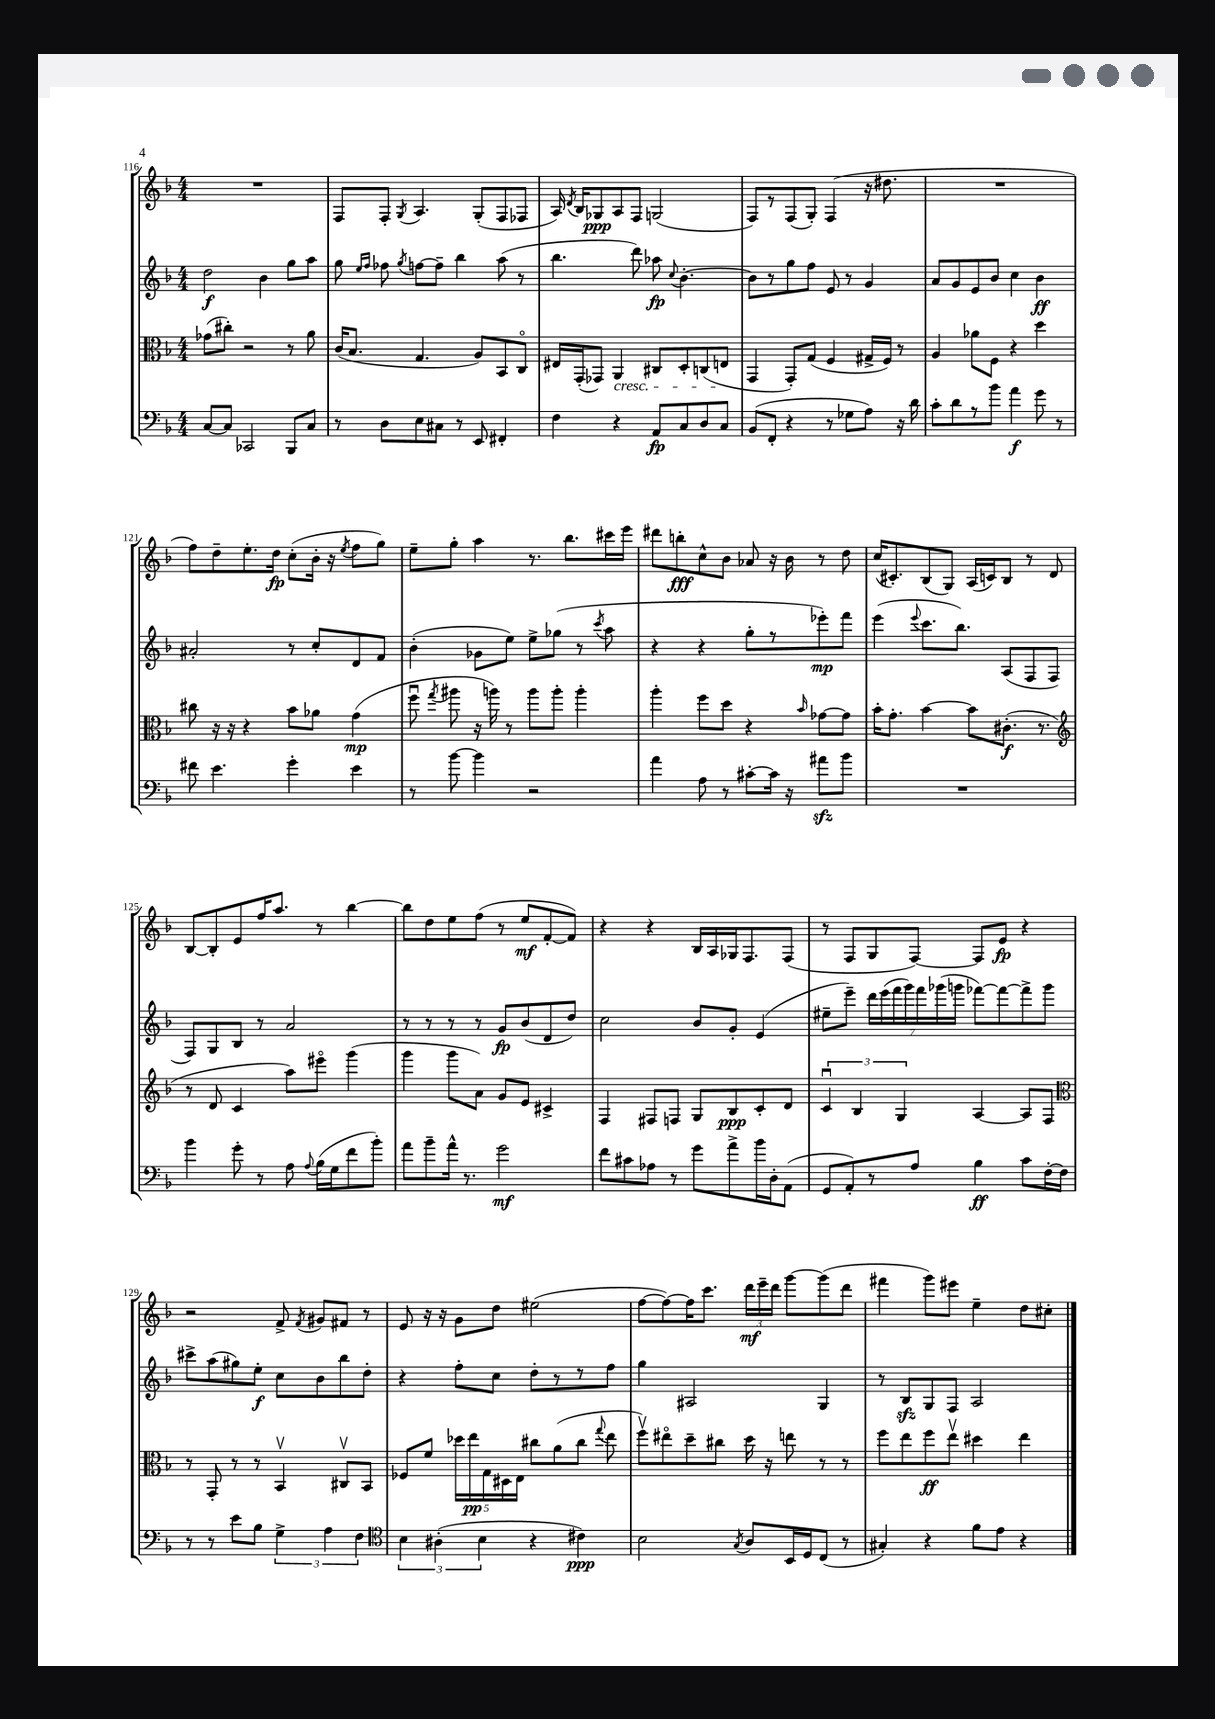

**kern	**dynam	**kern	**dynam	**kern	**dynam	**kern	**dynam
*part4	*part4	*part3	*part3	*part2	*part2	*part1	*part1
*staff4	*staff4	*staff3	*staff3	*staff2	*staff2	*staff1	*staff1
*clefF4	*	*clefC3	*	*clefG2	*	*clefG2	*
*k[b-]	*	*k[b-]	*	*k[b-]	*	*k[b-]	*
*M4/4	*	*M4/4	*	*M4/4	*	*M4/4	*
=116	=116	=116	=116	=116	=116	=116	=116
[8C/L	.	(8g-X\L	.	2dd\	f	1r	.
8C/J]	.	8cc#X'\J)	.	.	.	.	.
2CC-X/	.	2r	.	.	.	.	.
.	.	.	.	4b-\	.	.	.
8BBB-/L	.	8r	.	8gg\L	.	.	.
8C/J	.	8a\	.	8aa\J	.	.	.
=117	=117	=117	=117	=117	=117	=117	=117
8r	.	(16c/KL	.	8gg\	.	8F/L	.
.	.	8.B-/J	.	.	.	.	.
.	.	.	.	16qqee/LL	.	.	.
.	.	.	.	16qqff/JJ	.	.	.
8D\L	.	.	.	8ff-X\	.	8F'/J	.
.	.	.	.	8qgg/	.	8qG/	.
8E\	.	4.G/	.	[8ffn\L	.	4.A/	.
8C#X\J	.	.	.	8ff~\J]	.	.	.
8r	.	.	.	4bb-\	.	.	.
8EE/	.	8A/L)	.	.	.	(8G'/L	.
4FF#X'/	.	8BB-/	.	(8aa\	.	8F/	.
.	.	8C/J	.	8r	.	8F-X/J	.
=118	=118	=118	=118	=118	=118	=118	=118
4F\	.	16E#X/LL	.	4.bb-\	.	16A/)	.
.	.	.	.	.	.	8qd/	.
.	.	(16GG'/J	.	.	.	16B-/KL	.
.	.	8GG-X/J)	.	.	.	8G-X/	ppp
!	!	!LO:TX:b:i:t=cresc.	!	!	!	!	!
4r	.	4AA/	.	.	.	8A/	.
.	.	.	.	8ddd\)	.	8F/J	.
8AA/L	fp	8C#X/L	.	8aa-X\	fp	(2Gn/	.
.	.	.	.	8qqcc/	.	.	.
8C/	.	8D'/	.	[4.b-'\	.	.	.
8D/	.	(8Cn/	.	.	.	.	.
8C/J	.	8En/J	.	.	.	.	.
=119	=119	=119	=119	=119	=119	=119	=119
(8BB-/L	.	4GG/	.	8b-\L]	.	8F/L)	.
8FF'/J	.	.	.	8r	.	8r	.
4r	.	8GG'/L)	.	8gg\	.	(8F/	.
.	.	(8G/J	.	8ff\J	.	8G'/J)	.
8r	.	4F/	.	8e/	.	(4F/	.
8G-X\L	.	.	.	8r	.	.	.
8A\J)	.	16G#X^/LL	.	4g/	.	16r	.
.	.	16F/JJ)	.	.	.	8.dd#X\	.
16r	.	8r	.	.	.	.	.
16d\	.	.	.	.	.	.	.
=120	=120	=120	=120	=120	=120	=120	=120
8c'\L	.	4A/	.	8a/L	.	1r	.
8d\	.	.	.	8g/	.	.	.
8r	.	8a-X\L	.	8e/	.	.	.
8b-\J	.	8F\J	.	8b-/J	.	.	.
4a\	f	4r	.	4cc\	.	.	.
8g\	.	4dd\	.	4b-\	ff	.	.
8r	.	.	.	.	.	.	.
!!LO:LB:g=z
=121	=121	=121	=121	=121	=121	=121	=121
8f#X\	.	8cc#X\	.	2a#X'/	.	8ff\L)	.
4.e\	.	16r	.	.	.	8dd~\	.
.	.	16r	.	.	.	.	.
.	.	4r	.	.	.	8.ee'\	.
.	.	.	.	.	.	16dd\Jk	fp
4g'\	.	8b-\L	.	8r	.	(8cc'\L	.
.	.	8a-X\J	.	8cc'/L	.	16b-'\Jk	.
.	.	.	.	.	.	16r	.
.	.	.	.	.	.	8qee/	.
4e\	.	(4g\	mp	8d/	.	8ff\L	.
.	.	.	.	8f/J	.	8gg\J)	.
=122	=122	=122	=122	=122	=122	=122	=122
8r	.	8ffu\	.	(4b-'\	.	8ee~\L	.
.	.	8qgg/	.	.	.	.	.
[8b-\	.	8aa#X\	.	.	.	8gg'\J	.
4b-\]	.	16r	.	8g-X\L	.	4aa\	.
.	.	16aan\)	.	.	.	.	.
.	.	8r	.	8ee\J)	.	.	.
2r	.	8aa\L	.	8ee^\L	.	8.r	.
.	.	8aa'\J	.	(8gg-X\J	.	.	.
.	.	.	.	.	.	8.bb-\L	.
.	.	4aa'\	.	8r	.	.	.
.	.	.	.	8qccc/	.	.	.
.	.	.	.	8aa\	.	16ccc#X\L	.
.	.	.	.	.	.	16eee\JJ	.
=123	=123	=123	=123	=123	=123	=123	=123
4a\	.	4aa'\	.	4r	.	8ddd#X\L	.
.	.	.	.	.	.	8bbn'\	fff
8A\	.	8ff\L	.	4r	.	8cc^^\	.
8r	.	8dd\J	.	.	.	8b-\J	.
[8c#X'\L	.	4r	.	8gg'\L	.	8a-X/	.
16c#\Jk]	.	.	.	8r	.	16r	.
16r	.	.	.	.	.	16b-\	.
.	.	16qqb-/	.	.	.	.	.
8a#Xzz\L	.	[8g-X\L	.	8eee-X'\)	mp	8r	.
8b-\J	.	8g-\J]	.	8fff\J	.	8dd\	.
=124	=124	=124	=124	=124	=124	=124	=124
1r	.	16b-'\KL	.	(4eee\	.	(16cc/KL	.
.	.	8.g'\J	.	.	.	8.c#X'/)	.
.	.	.	.	8qqeee/	.	.	.
.	.	[4b-\	.	8.ccc\L	.	(8B-/	.
.	.	.	.	.	.	8G/J)	.
.	.	.	.	8.bb-\J)	.	.	.
.	.	8b-\L]	.	.	.	(16A/LL	.
.	.	.	.	.	.	16cn/J)	.
.	.	(8.c#X'\J	f	(8A/L	.	8B-/J	.
.	.	.	.	8F/	.	8r	.
.	.	8.r	.	.	.	.	.
.	.	.	.	8F/J	.	8d/	.
!!LO:LB:g=z
=125	=125	=125	=125	=125	=125	=125	=125
*	*	*clefG2	*	*	*	*	*
4b-\	.	8r	.	8F/L)	.	[8B-/L	.
.	.	8d/	.	8G/	.	8B-'/]	.
8g'\	.	4c/	.	8B-/J	.	8e/	.
8r	.	.	.	8r	.	16ff/K	.
.	.	.	.	.	.	8.aa/J	.
8A\	.	8aa\L)	.	2a/	.	.	.
8qqA/	.	.	.	.	.	.	.
(16B-\LL	.	8eee#X\J	.	.	.	8r	.
16G\J	.	.	.	.	.	.	.
8f\	.	(4ggg\	.	.	.	[4bb-\	.
8b-'\J)	.	.	.	.	.	.	.
=126	=126	=126	=126	=126	=126	=126	=126
8a\L	.	4ggg\	.	8r	.	8bb-\L]	.
8b-~\	.	.	.	8r	.	8dd\	.
16a^^\Jk	.	8ggg\L	.	8r	.	8ee\	.
8.r	.	.	.	.	.	.	.
.	.	8a\J)	.	8r	.	(8ff\J	.
2g\	mf	8g/L	.	8g/L	fp	8r	.
.	.	8e/J	.	(8b-/	.	8ee/L	mf
.	.	4c#X^/	.	8d/	.	[8f'/	.
.	.	.	.	8dd/J)	.	8f/J])	.
=127	=127	=127	=127	=127	=127	=127	=127
8f\L	.	4F/	.	2cc\	.	4r	.
8c#X\	.	.	.	.	.	.	.
8A-X\J	.	8F#X/L	.	.	.	4r	.
8r	.	8Fn/J	.	.	.	.	.
8g\L	.	8G/L	.	8b-/L	.	16B-/LL	.
.	.	.	.	.	.	16A/	.
8a^\	.	8B-/	ppp	8g'/J	.	16G-X/J	.
.	.	.	.	.	.	8.F/	.
16b-\L	.	8c'/	.	(4e/	.	.	.
16D'\J	.	.	.	.	.	.	.
(8AA\J	.	8d/J	.	.	.	(8F/J	.
=128	=128	=128	=128	=128	=128	=128	=128
8GG/L	.	6cu/	.	8ee#X~\L	.	8r	.
8AA'/)	.	.	.	8eee~\J)	.	8F/L	.
.	.	6B-/	.	.	.	.	.
8r	.	.	.	28ddd\LL	.	8G/	.
.	.	.	.	(28eee\	.	.	.
.	.	.	.	28fff\	.	.	.
.	.	6G/	.	.	.	.	.
.	.	.	.	28ggg\)	.	.	.
8A/J	.	.	.	.	.	[8F/J)	.
.	.	.	.	28fff\	.	.	.
.	.	.	.	(28ggg-X\	.	.	.
.	.	.	.	28gggn\JJ	.	.	.
4B-\	ff	[4A/	.	[8fff-X\L)	.	8F/L]	.
.	.	.	.	8fff-\_	.	8e/J	fp
8c\L	.	8A/L]	.	8fff-^\]	.	4r	.
[16F'\L	.	8F/J	.	8ggg\J	.	.	.
16F\JJ]	.	.	.	.	.	.	.
!!LO:LB:g=z
=129	=129	=129	=129	=129	=129	=129	=129
*	*	*clefC3	*	*	*	*	*
8r	.	8r	.	8ccc#X^\L	.	2r	.
8r	.	8GG'/	.	(8aa\	.	.	.
8e\L	.	8r	.	8gg#X\)	.	.	.
8B-\J	.	8r	.	8ee'\J	f	.	.
6G^\	.	4BB-v/	.	8cc\L	.	8f^/	.
.	.	.	.	.	.	8qf/	.
.	.	.	.	8b-\	.	8g#X/L	.
6A\	.	.	.	.	.	.	.
.	.	8C#Xv/L	.	8bb-\	.	8f#X/J	.
6F\	.	.	.	.	.	.	.
.	.	8BB-/J	.	8dd'\J	.	8r	.
=130	=130	=130	=130	=130	=130	=130	=130
*clefC4	*	*	*	*	*	*	*
6B-\	.	8F-X/L	.	4r	.	8e/	.
.	.	8f/J	.	.	.	16r	.
(6A#X'\	.	.	.	.	.	.	.
.	.	.	.	.	.	16r	.
.	.	20dd-X\LL	.	8ff'\L	.	8g\L	.
.	.	20ee\	pp	.	.	.	.
6B-\	.	.	.	.	.	.	.
.	.	20G\	.	.	.	.	.
.	.	.	.	8cc\J	.	8dd\J	.
.	.	20D#X\	.	.	.	.	.
.	.	20E\JJ	.	.	.	.	.
4r	.	8cc#X\L	.	8dd'\L	.	(2ee#X\	.
.	.	(8a\	.	8r	.	.	.
4c#X\)	ppp	8cc#\J	.	8r	.	.	.
.	.	8qqgg/	.	.	.	.	.
.	.	8ee\	.	8ff\J	.	.	.
=131	=131	=131	=131	=131	=131	=131	=131
2B-\	.	8ffv\L)	.	4gg\	.	[8ff\L	.
.	.	8ee#X\	.	.	.	8ff\_)	.
.	.	8dd~\	.	2A#X/	.	16ff\K]	.
.	.	.	.	.	.	8.ccc\J	.
.	.	8cc#X\J	.	.	.	.	.
8qG/	.	.	.	.	.	.	.
8A/L	.	16dd\	.	.	.	24ddd\LL	mf
.	.	.	.	.	.	24eee~\	.
.	.	16r	.	.	.	.	.
.	.	.	.	.	.	24ddd\JJ	.
16BB-/L	.	8een\	.	.	.	[8ggg\L	.
16D/J	.	.	.	.	.	.	.
(8C/J	.	8r	.	4G/	.	(8ggg\]	.
8r	.	8r	.	.	.	8ddd\J	.
=132	=132	=132	=132	=132	=132	=132	=132
4G#X'/)	.	8ff\L	.	8r	.	4fff#X\	.
.	.	8ee\	.	8B-zz/L	.	.	.
4r	.	8ff\	ff	8G/	.	8ggg\L)	.
.	.	8eev\J	.	8F/J	.	8eee#X\J	.
8f\L	.	4dd#X\	.	2A/	.	4ee~\	.
8e\J	.	.	.	.	.	.	.
4r	.	4ee\	.	.	.	8dd\L	.
.	.	.	.	.	.	8cc#X'\J	.
==	==	==	==	==	==	==	==
*-	*-	*-	*-	*-	*-	*-	*-
